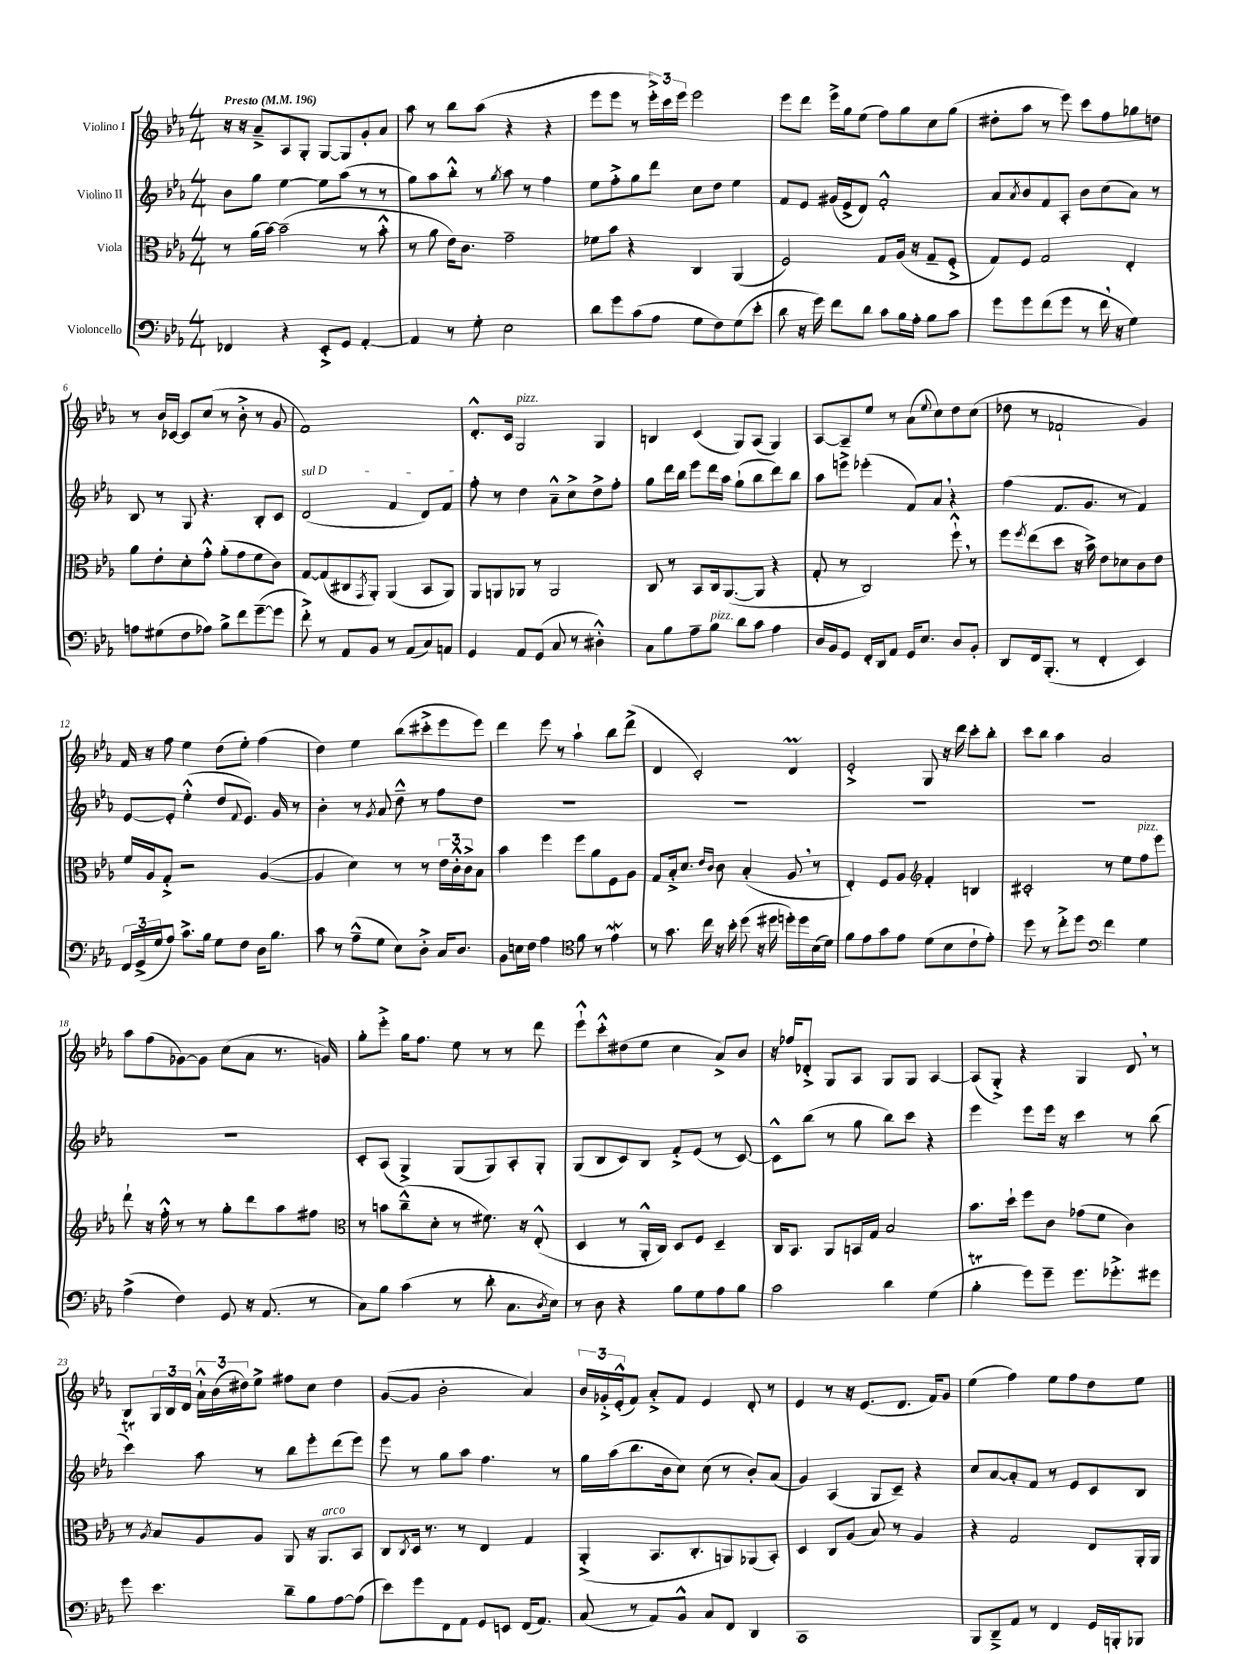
<<
\new StaffGroup <<
\new Staff = "s0" \with { instrumentName = "Violino I" } {
    \clef treble \key ees \major \numericTimeSignature \time 4/4 \tempo "Presto" 4 = 196
    r16 r16 aes'8---> aes8 g8-. g8~ g8 g'8-. aes'8 |
    aes''8 r8 bes''8 aes''8( r4 r4 |
    ees'''8 ees'''8 r8 \tuplet 3/2 { ees'''16-.->) c'''16 ees'''16 } ees'''2 |
    ees'''8 d'''8 ees'''16-> g''16 ees''8( f''8) g''8 c''8 g''8( |
    dis''8-. aes''8 r8 ees'''8) c'''8 f''8 ges''8 d''8 |
    r8 bes'16 ces'16~ ces'8 c''8( r8 bes'8-.-> r8 g'8 |
    f'1) |
    d'8.-.-^ c'16 g2^\markup { \italic "pizz." } g4 |
    b4 c'4( g8) aes8( g4) |
    aes8~ aes8-- ees''8 r8 aes'8( \appoggiatura { ees''8 } c''8) d''8 c''8( |
    des''8 r8 fes'2-! g'4) |
    f'16 r16 f''8 ees''4 d''8( ees''8-.) f''4( |
    d''4) ees''4 bes''8( cis'''8-.-> ees'''8 ees'''8) |
    d'''4 ees'''8 r8 aes''4-! bes''8 d'''8->( |
    d'4 c'2-.) d'4\prall |
    ees'2-.-> g8 r16 d'''16 c'''8-. bes''8-. |
    c'''8 bes''8 aes''4 aes'2 |
    aes''8 f''8( ges'8~) ges'8 c''8( aes'8 r8. g'16) |
    g''8-. ees'''8-.-> g''16 f''8. ees''8 r8 r8 d'''8 |
    ees'''8-!-^ c'''8-.-^ dis''8( ees''8 c''4 aes'8->) bes'8 |
    r16 fes''16 des'8-.-> g8 aes8 g8 g8 aes4~ |
    aes8( g8-.->) r4 g4 d'8 \breathe r8 |
    bes8 \tuplet 3/2 { g16 bes16 d'16 } \tuplet 3/2 { aes'16-!-^ bes'16( dis''16) } ees''8-> fis''8 c''8 dis''4 |
    g'8~( g'8 bes'2-. aes'4) |
    \tuplet 3/2 { bes'16 ges'16-.-> ees'16-.-^( } f'8) aes'8-.-> f'8 ees'4 d'8-. r8 |
    ees'4 r8 r16 ees'8.( d'8. f'16) g'8 |
    ees''4( f''4) ees''8 f''8 d''8 ees''8 \bar "|." |
}
\new Staff = "s1" \with { instrumentName = "Violino II" } {
    \clef treble \key ees \major \numericTimeSignature \time 4/4
    bes'8 g''8 ees''4~ ees''8 aes''8( r8 r8 |
    g''8) aes''8 bes''8-.-^ r8 \acciaccatura { g''8 } aes''8 r8 f''4 |
    ees''8 f''8-.-> g''8 d'''8 c''8 d''8 ees''4 |
    f'8 ees'8 gis'16( ees'16-> d'8) f'2-.-^ |
    aes'8 \acciaccatura { aes'8 } bes'8 f'8 aes8-. bes'8 c''8( aes'8) r8 |
    bes8 r8 g8 r4. bes8-. c'8 |
    \once \override TextSpanner.bound-details.left.text = \markup { \italic "sul D" } d'2\startTextSpan( f'4 d'8) f'8 |
    f''8-.\stopTextSpan r8 d''4 aes'8---^ c''8-> d''8-> f''8-. |
    g''8 d'''16 bes''16 ees'''8 d'''16 aes''16 g''8-!( bes''8 d'''8) bes''8 |
    aes''8 e'''8-> ees'''4-.( f'8) aes'8 \breathe r4 |
    f''4( f'8. g'8. r8 f'4) |
    ees'8~ ees'8-. ees''4-.-^( d''8 \appoggiatura { f'8 } ees'8.) g'16 r8 |
    bes'4-. r8 \acciaccatura { g'8 } aes'8 d''8---^ r8 f''8 d''8 |
    R1 |
    R1 |
    R1 |
    R1 |
    R1 |
    c'8-. aes8( g4->) g8( g8) aes8-. g8-. |
    g8( bes8 c'8) bes8 f'8-.-> ees'8( r8 c'8~) |
    c'8-^ bes''8( r8 g''8 bes''8) c'''8 r4 |
    ees'''4 ees'''8 ees'''16 r16 c'''4 r8 bes''8( |
    c'''4\trill) aes''8 r8 bes''8 ees'''8-. d'''8( ees'''8) |
    ees'''8 r8 g''8 aes''8 f''4. r8 |
    g''16 aes''16( bes''8. bes'16 c''8) c''8( r8 bes'8-.) aes'8( |
    g'4) aes4( g8 c'8--) r4 |
    c''8 aes'8~ aes'8-. f'8 r8 ees'8 c'8 bes8 \bar "|." |
}
\new Staff = "s2" \with { instrumentName = "Viola" } {
    \clef alto \key ees \major \numericTimeSignature \time 4/4
    r8 aes'16( bes'16~) bes'2--( r8 bes'8-.-^ |
    r8 aes'8 ees'16) c'8. g'2-- |
    fes'8 bes'8 r4 c4 aes,4( |
    f2) g8 aes16( r16 g8-- f8-.-> |
    g8) f8 g2 ees4-. |
    aes'8 ees'8-. d'8-. g'8-.-^ aes'8-.( g'8 f'8 c'8) |
    g8~ g8( cis8 \acciaccatura { g,8 } aes,8-.) aes,4( bes,8 aes,8) |
    aes,8 a,8 aes,8 r8 aes,2 |
    c8 r8 bes,8 c16 aes,8.~( aes,8 r4 |
    g8-. r8 c2) f''8-!-^ \breathe r8 |
    f''8 \acciaccatura { f''8 } ees''8( d''8 r16 bes'16->) ees'8 des'8 c'8 ees'8 |
    f'16 aes16 g8-.-> r2 aes4~( |
    aes4 d'4) r8 r8 \tuplet 3/2 { ees'16 c'16-.-^ c'16-> } bes8 |
    bes'4 f''4 f''8 aes'8 f8 aes8 |
    g8 bes16-.-> d'8. \grace { ees'16 c'16 } c'8 bes4-.( aes8 \breathe r8 |
    ees4-.) f8 aes8 \clef treble f'4-. b4 |
    cis'2-. r8 ees''8 f''8^\markup { \italic "pizz." } ees'''8 |
    d'''8-! r16 f''16-.-^ r8 r8 g''8-. d'''8 aes''8 fis''8 |
    \clef alto r8 b'8 c''8---^( d'8-. r8 fis'8.) r16 ees8-.-^( |
    d4 r8 aes,16-.-^ c16) d8 f8 d4-- |
    c16 bes,8. aes,8 b,16 g16 bes2 |
    bes'8. d''16-! f''8 c'8 ges'8( f'8 c'4) |
    r8 \acciaccatura { aes8 } bes8 aes8 aes8 aes,8 r16 aes,8.^\markup { \italic "arco" } bes,8 |
    c8 \acciaccatura { c8 } d16 r8. r8 ees4 g4 |
    aes,4-.->( bes,8. c8.-. a,8) aes,8( bes,8-.) |
    d4 c8 aes8( bes8) r8 aes4 |
    r4 g2 ees8 aes,16-. aes,16 \bar "|." |
}
\new Staff = "s3" \with { instrumentName = "Violoncello" } {
    \clef bass \key ees \major \numericTimeSignature \time 4/4
    fes,4 r4 ees,8-.-> g,8 aes,4~-. |
    aes,4 r8 g8-. ees2 |
    d'8 g'8 c'8( aes8 g8 f8) g8( ees'8-. |
    d'8 r16 g'16) f'8 d'8 c'8 bes16 aes16-. bes8 c'8 |
    g'8 g'8 f'8( g'8 r8 f'16 \breathe r16 g4) |
    a8 gis8( f8 aes8) bes8-> f'8 g'8~--( g'8 |
    f'8-.->) r8 aes,8 bes,8 r8 aes,8( c8) a,8 |
    g,4 aes,8 g,8( c8 r8 dis4-.-^) |
    c8 bes8 aes8-- bes8^\markup { \italic "pizz." } d'8 c'8 aes4 |
    d16 bes,16 g,8 f,16-. d,16 aes,8 g,16 ees8. d8 bes,8-. |
    d,8 f,16 bes,,8.-.( r8 f,4-. ees,4) |
    \tuplet 3/2 { f,16 g,16->( g16 } aes8) c'8.-> bes16 g8 f8 d16 bes8. |
    c'8 r8 aes8---^( g8 ees8) d8-.-> c16 d8. |
    bes,8 e16 f16 aes4 \clef tenor f'8 r8 ees'4\mordent |
    r8 g'8. c''16 r16 bes'16-. d''8( r16 dis''16 d''16-.) d''16 bes16( d'16) |
    f'8 ees'8 g'8 ees'8 d'8( bes8 c'8-! ees'8-.) |
    d''8 r8 c''8-.-> d''8 \clef bass f'4 g4 |
    aes4->( f4) g,8 r16 aes,8.( r8 |
    c8) bes8 c'4( r8 d'8-. c8. \acciaccatura { d8 } ees16) |
    r8 d8 r4 bes8 g8 aes8 bes8 |
    c'2 d'4 g4( |
    bes4-.\trill g'8) g'8-- g'8. ges'8.-.-> gis'8 |
    g'8 ees'4. d'8-- bes8 aes8~ aes8( |
    ees'8) g'8 f,8 aes,8 g,8 e,8 f,16( aes,8.) |
    c8( r8 aes,8) bes,8-^ c8 f,8 d,4 |
    c,1 |
    bes,,8 d,8---> aes,8 r8 f,4 g,16 b,,16-. bes,,8 \bar "|." |
}
>>
>>
